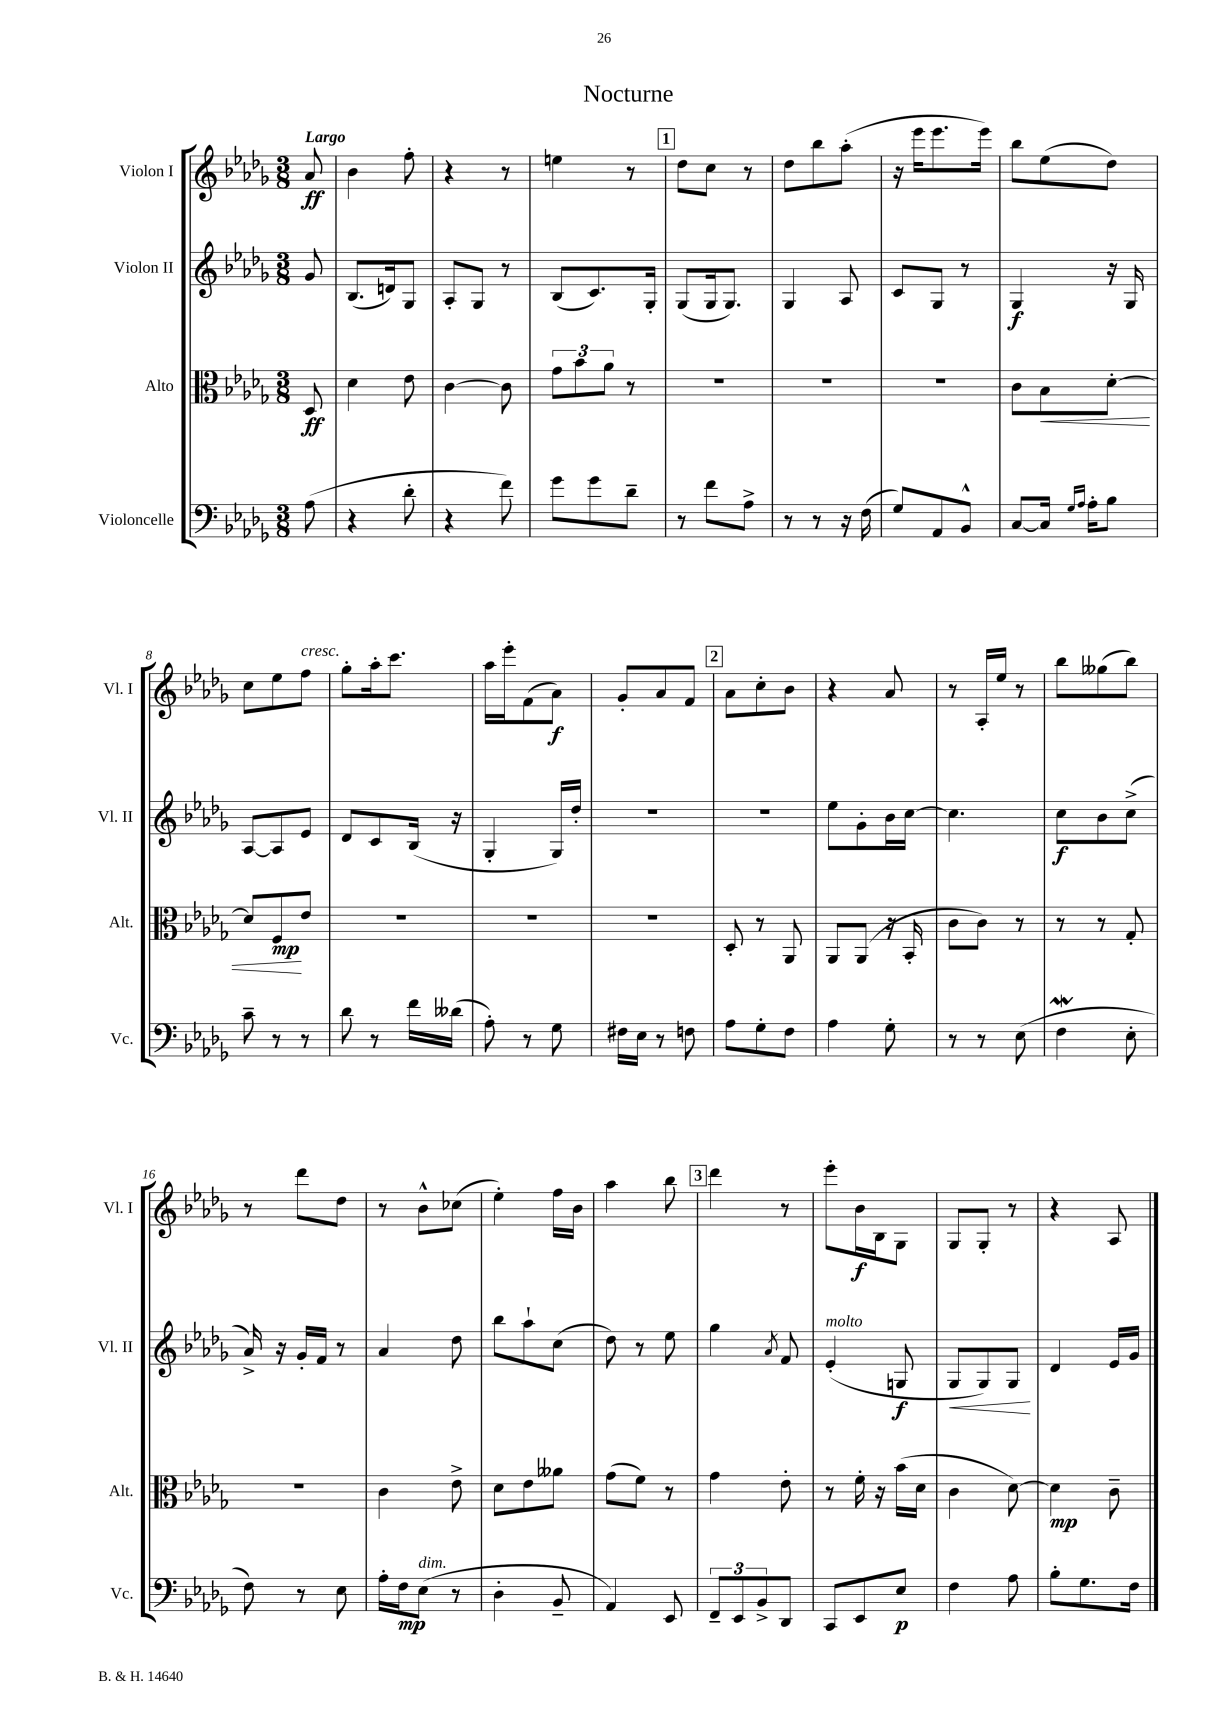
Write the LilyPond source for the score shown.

\header { title = "Nocturne" }
<<
\new StaffGroup <<
\new Staff = "s0" \with { instrumentName = "Violon I" shortInstrumentName = "Vl. I" } {
    \clef treble \key des \major \numericTimeSignature \time 3/8 \partial 8 \tempo "Largo"
    aes'8\ff |
    bes'4 f''8-. |
    r4 r8 |
    e''4 r8 |
    \mark \markup { \box "1" } des''8 c''8 r8 |
    des''8 bes''8 aes''8-.( |
    r16 ees'''16 ees'''8. ees'''16) |
    bes''8 ees''8( des''8) |
    c''8 ees''8 f''8^\markup { \italic "cresc." } |
    ges''8-. aes''16-. c'''8. |
    aes''16 ees'''16-. f'8( aes'8\f) |
    ges'8-. aes'8 f'8 |
    \mark \markup { \box "2" } aes'8 c''8-. bes'8 |
    r4 aes'8 |
    r8 aes16-. ees''16 r8 |
    bes''8 geses''8( bes''8) |
    r8 des'''8 des''8 |
    r8 bes'8-^ ces''8( |
    ees''4-.) f''16 bes'16 |
    aes''4 bes''8 |
    \mark \markup { \box "3" } des'''4 r8 |
    ees'''8-. bes'16\f bes16 ges8 |
    ges8 ges8-. r8 |
    r4 aes8 \bar "|." |
}
\new Staff = "s1" \with { instrumentName = "Violon II" shortInstrumentName = "Vl. II" } {
    \clef treble \key des \major \numericTimeSignature \time 3/8 \partial 8
    ges'8 |
    bes8.( d'16) ges8 |
    aes8-. ges8 r8 |
    bes8( c'8.) ges16-. |
    \mark \markup { \box "1" } ges8( ges16 ges8.) |
    ges4 aes8 |
    c'8 ges8 r8 |
    ges4\f r16 ges16 |
    aes8~ aes8 ees'8 |
    des'8 c'8 bes16( r16 |
    ges4-. ges16) des''16-. |
    R4. |
    \mark \markup { \box "2" } R4. |
    ees''8 ges'8-. bes'16 c''16~ |
    c''4. |
    c''8\f bes'8 c''8->( |
    aes'16->) r16 ges'16-. f'16 r8 |
    aes'4 des''8 |
    bes''8 aes''8-! c''8( |
    des''8) r8 ees''8 |
    \mark \markup { \box "3" } ges''4 \acciaccatura { aes'8 } f'8 |
    ees'4-.^\markup { \italic "molto" }( g8\f |
    ges8\< ges8) ges8\! |
    des'4 ees'16 ges'16 \bar "|." |
}
\new Staff = "s2" \with { instrumentName = "Alto" shortInstrumentName = "Alt." } {
    \clef alto \key des \major \numericTimeSignature \time 3/8 \partial 8
    des8\ff |
    des'4 ees'8 |
    c'4~ c'8 |
    \tuplet 3/2 { ges'8 bes'8 aes'8 } r8 |
    \mark \markup { \box "1" } R4. |
    R4. |
    R4. |
    c'8 bes8\< des'8~-. |
    des'8 f8\mp\! ees'8 |
    R4. |
    R4. |
    R4. |
    \mark \markup { \box "2" } des8-. r8 aes,8 |
    aes,8 aes,8( r16 bes,16-. |
    c'8 c'8) r8 |
    r8 r8 ges8-. |
    R4. |
    c'4 ees'8-> |
    des'8 ees'8 aeses'8 |
    ges'8( f'8) r8 |
    \mark \markup { \box "3" } ges'4 ees'8-. |
    r8 f'16-. r16 bes'16( des'16 |
    c'4 des'8~) |
    des'4\mp c'8-- \bar "|." |
}
\new Staff = "s3" \with { instrumentName = "Violoncelle" shortInstrumentName = "Vc." } {
    \clef bass \key des \major \numericTimeSignature \time 3/8 \partial 8
    aes8( |
    r4 des'8-. |
    r4 f'8) |
    ges'8 ges'8 des'8-- |
    \mark \markup { \box "1" } r8 f'8 aes8-> |
    r8 r8 r16 f16( |
    ges8) aes,8 bes,8-^ |
    c8~ c16 \grace { ges16 aes16 } aes16-. bes8 |
    c'8-- r8 r8 |
    des'8 r8 f'16 deses'16( |
    aes8-.) r8 ges8 |
    fis16 ees16 r8 f8 |
    \mark \markup { \box "2" } aes8 ges8-. f8 |
    aes4 ges8-. |
    r8 r8 ees8( |
    f4\mordent ees8-. |
    f8) r8 ees8 |
    aes16-. f16\mp ees8^\markup { \italic "dim." }( r8 |
    des4-. bes,8-- |
    aes,4) ees,8 |
    \mark \markup { \box "3" } \tuplet 3/2 { f,8-- ees,8 bes,8-> } des,8 |
    c,8 ees,8 ees8\p |
    f4 aes8 |
    bes8-. ges8. f16 \bar "|." |
}
>>
>>
